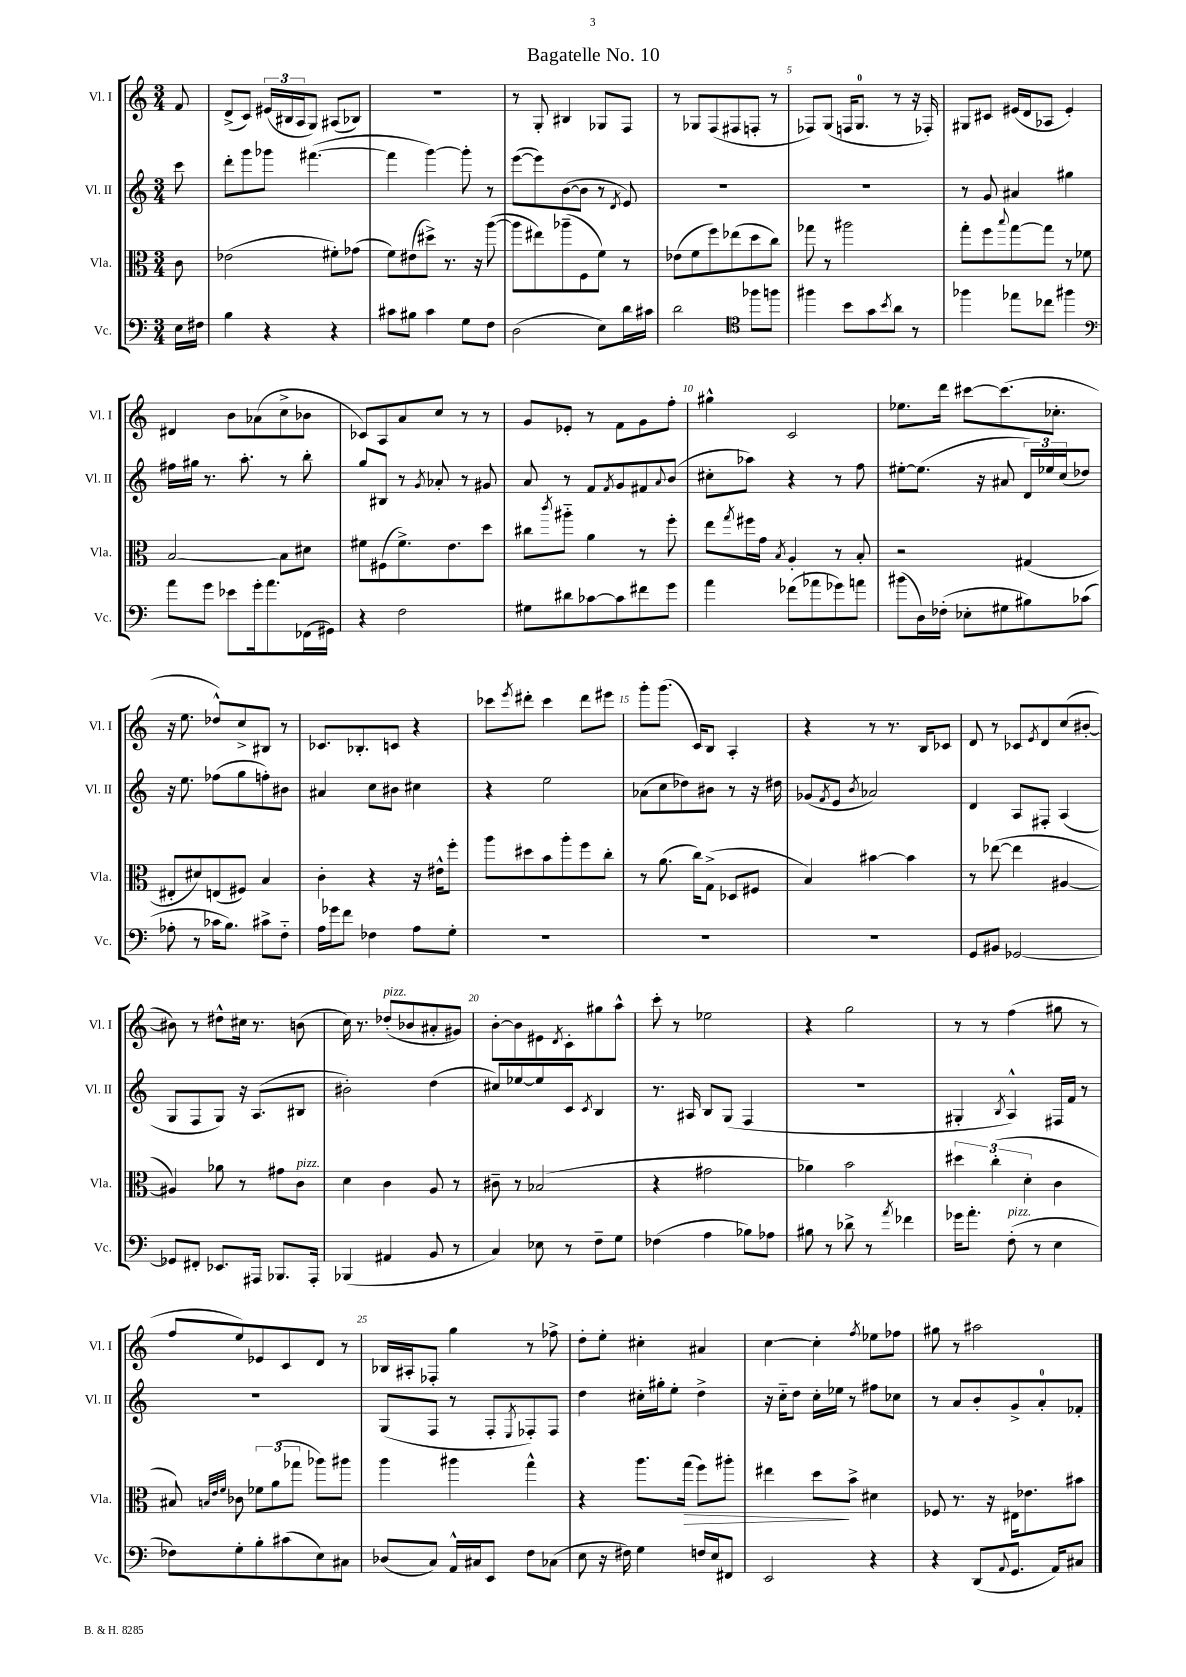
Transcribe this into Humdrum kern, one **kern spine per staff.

**kern	**kern	**kern	**kern
*staff4	*staff3	*staff2	*staff1
*clefF4	*clefC3	*clefG2	*clefG2
*k[]	*k[]	*k[]	*k[]
*M3/4	*M3/4	*M3/4	*M3/4
16E	8c	8ccc	8f
16F#	.	.	.
=	=	=	=
4B	(2e-	8ddd'	(8d^
.	.	8ggg	8c)
4r	.	8ggg-	(24e#
.	.	.	24B#
.	.	.	24A
.	.	([4.fff#	8G)
4r	8f#')	.	(8A#
.	(8g-	.	8B-)
=	=	=	=
8c#	8f)	4fff#]	2.r
8B#	(8e#	.	.
4c#	8dd#^)	[4ggg)	.
.	8.r	.	.
8G	.	8ggg']	.
.	16r	.	.
8F	([8aa	8r	.
=	=	=	=
(2D	8aa]	([8eee	8r
.	8ee#)	8eee])	8G'
.	(8aa-~	([8b	4B#
.	8F	8b]	.
8E)	8f)	8r	8G-
.	.	8qd	.
16d	8r	8e)	8F
16c#	.	.	.
=	=	=	=
2d	(8e-	2.r	8r
.	8f	.	8G-
.	8ff)	.	(8F
.	(8ee-	.	8F#
*clefC4	*	*	*
8ff-	8dd	.	8F'
8ff	8cc)	.	8r
=	=	=	=
4ff#	8gg-	2.r	8F-)
.	8r	.	(8G
8b	2aa#	.	16F
.	.	.	8.G
8g	.	.	.
8qb	.	.	.
8a	.	.	8r
8r	.	.	16r
.	.	.	16F-')
=	=	=	=
4ff-	8gg'	8r	8G#
.	8ff	8g	8c#
.	8qqbb	.	.
8ee-	[8gg	4a#	(16e#
.	.	.	16d
8cc-	8gg]	.	8A-
4ff#	8r	4gg#	4e#')
.	8f-	.	.
=	=	=	=
*clefF4	*	*	*
8a	[2B	16ff#	4d#
.	.	16gg#	.
8g	.	8.r	.
8e-	.	.	8b
.	.	8.aa'	.
16g'	.	.	(8a-
8.a	.	.	.
.	8B]	8r	8cc^
(16FF-	8d#	8bb'	8b-
16GG#)	.	.	.
=	=	=	=
4r	8f#	8gg	8c-)
.	(8F#	8B#	8A
2F	8.f#^)	8r	8a
.	.	8qg	.
.	.	8a-'	8cc
.	8.e	.	.
.	.	8r	8r
.	8dd	8g#	8r
=	=	=	=
8G#	8cc#	8a	8g
.	8qccc	.	.
8d#	8aa#'~	8r	8e-'
[8c-	4a	8f	8r
.	.	8qf	.
8c-]	.	8g	8f
8f#	8r	8f#	8g
.	.	8qqa	.
8g	8ff'	(8b	8ff'
=	=	=	=
4a	8ee	8cc#'	4gg#^^
.	8qgg	.	.
.	16ff#	8aa-)	.
.	16g	.	.
.	8qB	.	.
(8f-	4A'	4r	2c
8a-	.	.	.
8g-)	8r	8r	.
8a	8B'	8ff	.
=	=	=	=
(8b#	2r	[8ee#'	8.ee-
16D)	.	(8.ee#]	.
(16F-'	.	.	16ddd
8E-'	.	.	[8ccc#
.	.	16r	.
8G#	.	8a#	(8.ccc#]
8B#)	(4G#	24d)	.
.	.	24ee-	.
.	.	.	8.cc-'
.	.	(24cc	.
(8c-	.	8dd-)	.
=	=	=	=
8A-'	8E#'	16r	16r
.	.	8.ee	8.ee
8r	8d#)	.	.
16c-	(8E	(8ff-	8dd-^^)
8.B)	.	.	.
.	8F#)	8gg	8cc^
8c#^	4B	8ff')	8B#
8F'~	.	8b#	8r
=	=	=	=
16A	4c'	4a#	8.c-
16g-	.	.	.
8f	.	.	.
.	.	.	8.B-'
4F-	4r	8cc	.
.	.	8b#	8c
8A	16r	4cc#	4r
.	16e#^^	.	.
8G'	8ff'	.	.
=	=	=	=
2.r	8aa	4r	8ccc-
.	.	.	8qeee
.	8dd#	.	8ddd#'
.	8b	2ee	4ccc-
.	8aa'	.	.
.	8ff	.	8ddd#
.	8cc'	.	8eee#
=	=	=	=
2.r	8r	(8a-	8ggg'
.	(8.a	8cc	(8.ggg
.	.	8dd-)	.
.	16cc)	.	16c)
.	(8G^	8b#	8B
.	8D-	8r	4A'
.	8F#	16r	.
.	.	16dd#	.
=	=	=	=
2.r	4B)	(8g-	4r
.	.	8qf	.
.	.	8e	.
.	.	8qb	.
.	[4b#	2a-)	8r
.	.	.	8.r
.	4b#]	.	.
.	.	.	16B
.	.	.	8c-
=	=	=	=
8GG	8r	4d	8d
8BB#	([8ee-	.	8r
[2GG-	4ee-]	8A	8c-
.	.	.	8qe
.	.	8F#'	8d
.	[4A#	(4A	(8cc
.	.	.	[8b#'
=	=	=	=
8GG-]	4A#])	8G	8b#])
8FF#'	.	8F	8r
8.EE-	8a-	8G)	8dd#^^
.	8r	16r	16cc#
16AAA#	.	(8.A	8.r
8.BBB-	8g#	.	.
.	8c	8B#	(8b
16AAA#'	.	.	.
=	=	=	=
(4BBB-	4d	2b#')	16cc)
.	.	.	8.r
4AA#	4c	.	(8dd-'
.	.	.	8b-
8BB	8A	(4dd	8a#'
8r	8r	.	8g#)
=	=	=	=
4C)	8c#~	8cc#)	[8b'
.	8r	[8ee-	8b]
8E-	(2B-	8ee-]	8e#
.	.	.	8qd
8r	.	8c	8c'
.	.	8qc	.
8F~	.	4B	8gg#
8G	.	.	8aa^^
=	=	=	=
(4F-	4r	8.r	8ccc'
.	.	.	8r
.	.	16A#	.
4A	2g#	8B	2ee-
.	.	(8G	.
8B-)	.	4F	.
8A-	.	.	.
=	=	=	=
8B#	4a-)	2.r	4r
8r	.	.	.
8d-^	2b	.	2gg
8r	.	.	.
8qa	.	.	.
4f-	.	.	.
=	=	=	=
16g-	6dd#	4G#'	8r
8.a'	.	.	.
.	.	.	8r
.	(6cc'	.	.
.	.	8qB	.
(8F'	.	4A^^)	(4ff
.	6d'	.	.
8r	.	.	.
4E	4c	16F#	8gg#
.	.	16f	.
.	.	8r	8r
=	=	=	=
8F-)	8B#)	2.r	8ff
.	32qqB	.	.
.	32qqe	.	.
.	32qqf	.	.
8G'	8c-	.	8ee)
8B'	12f-	.	8e-
.	(12a	.	.
(8c#	.	.	8c
.	12gg-	.	.
8E)	8aa-)	.	8d
8C#	8aa#	.	8r
=	=	=	=
(8D-	4aa	(8G	16B-
.	.	.	16A#'
8C)	.	8F	8F-'
16AA^^	4aa#	8r	4gg
16C#	.	.	.
8EE	.	8F'	.
.	.	8qE	.
8F	4gg^^	8F-')	8r
(8C-	.	8F-	8ff-^
=	=	=	=
8E	4r	4dd	8dd'
16r	.	.	8ee'
16F#)	.	.	.
4G	8.aa	16cc#'	4cc#'
.	.	16gg#'	.
.	.	8ee'	.
.	(16gg	.	.
16F	8ff)	4dd^	4a#
16E	.	.	.
8FF#	8aa#'	.	.
=	=	=	=
2EE	4ee#	16r	[4cc
.	.	16cc'~	.
.	.	8dd	.
.	8dd	16cc'	4cc']
.	.	16ee-	.
.	8b^	8r	.
.	.	.	8qff
4r	4d#	8ff#	8ee-
.	.	8cc-	8ff-
=	=	=	=
4r	8F-	8r	8gg#
.	8.r	8a	8r
(8DD	.	8b'	2aa#
.	16r	.	.
8qqAA	.	.	.
8.GG	16E#	8g^	.
.	8.e-	.	.
.	.	8a'	.
16AA)	.	.	.
8C#	8b#	8f-'	.
==	==	==	==
*-	*-	*-	*-
